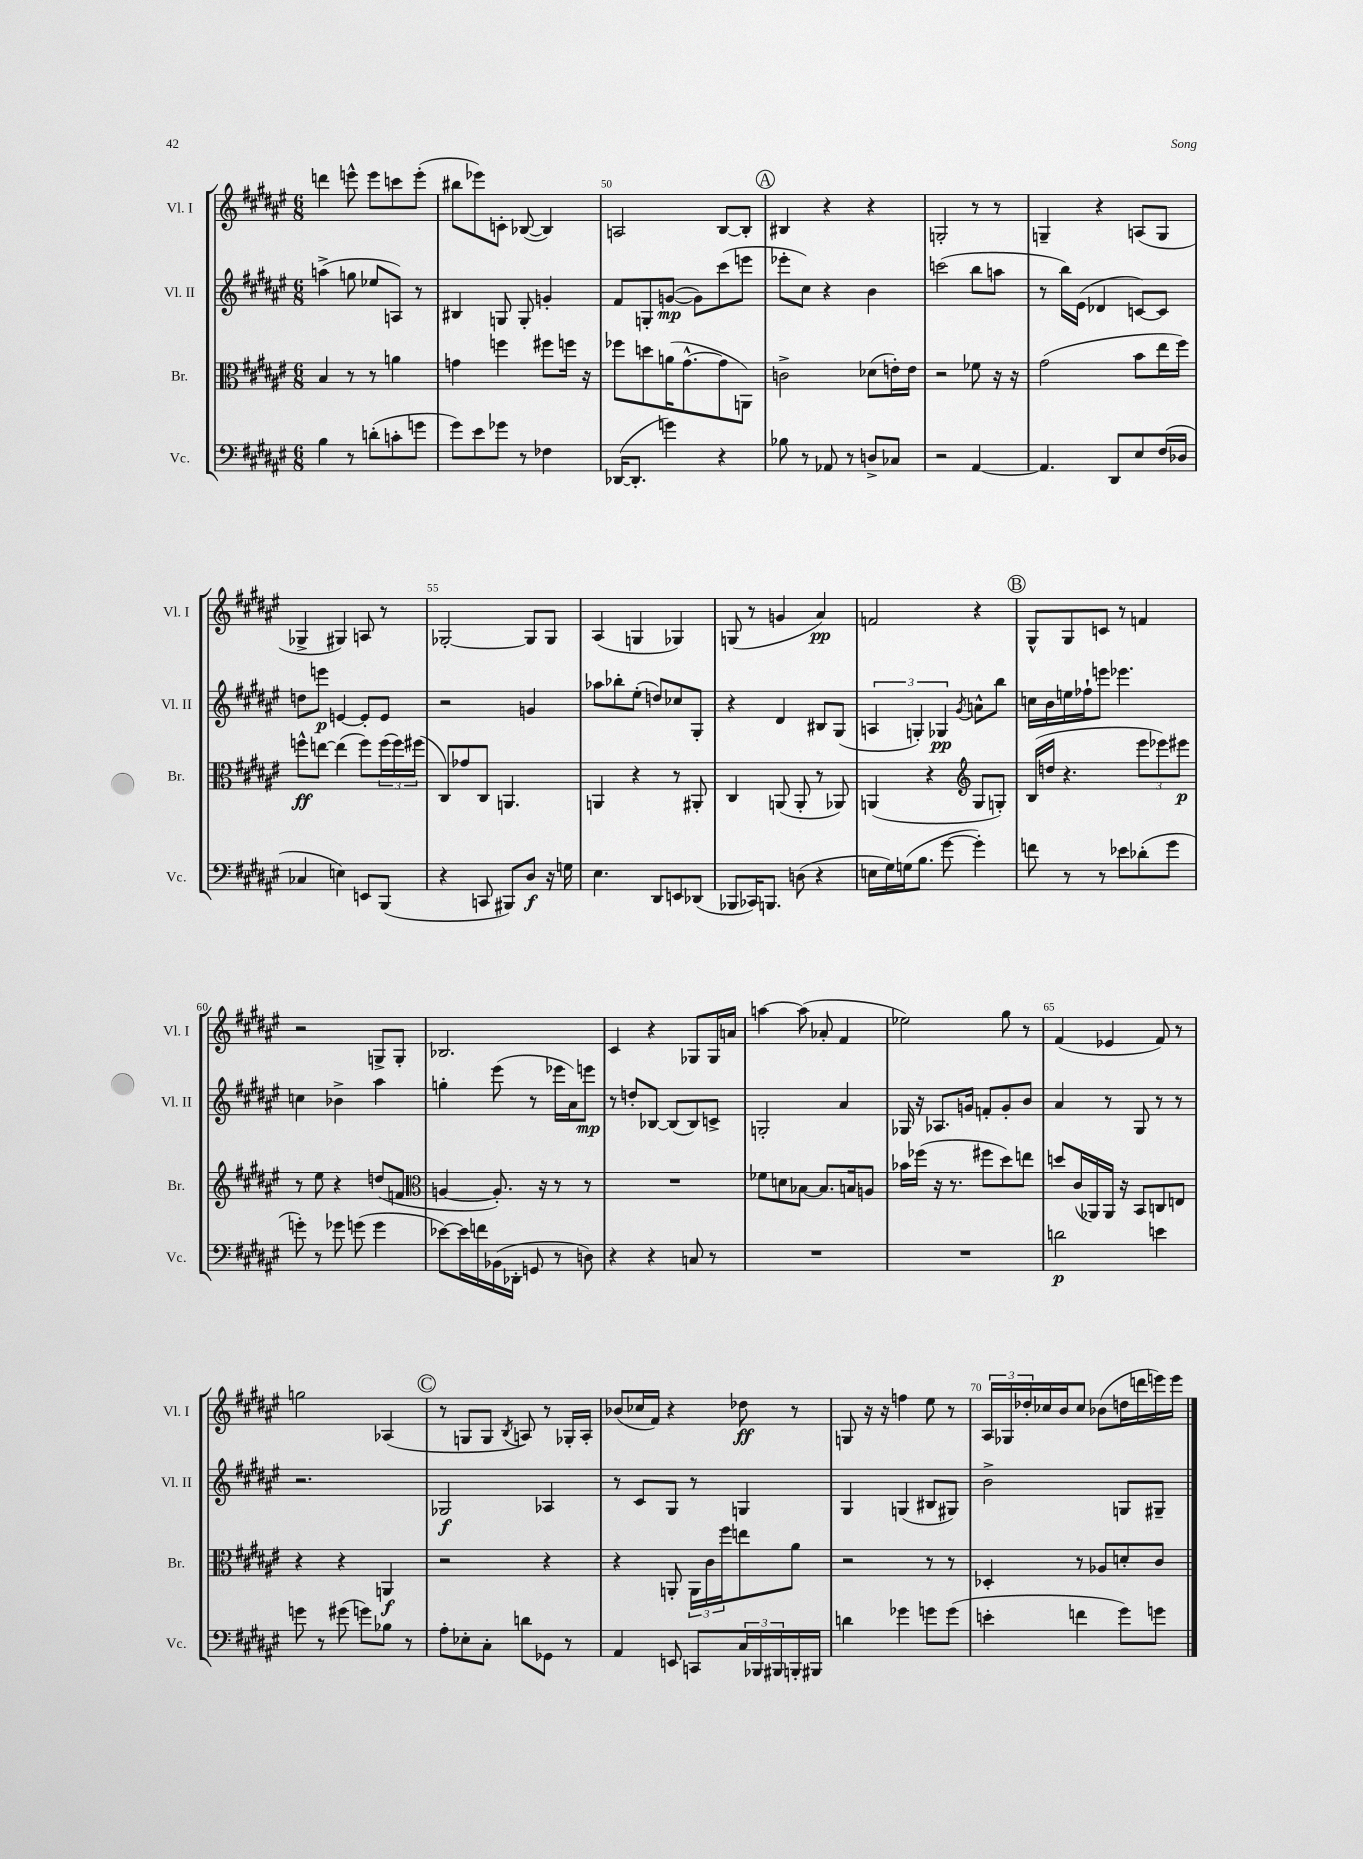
<<
\new StaffGroup <<
\new Staff = "s0" \with { instrumentName = "Vl. I" shortInstrumentName = "Vl. I" } {
    \clef treble \key fis \major \numericTimeSignature \time 6/8
    d'''4 e'''8-^ e'''8 c'''8 e'''8-.( |
    bis''8 ees'''8) c'8-. bes8~( bes4) |
    a2 b8~ b8-. |
    \mark \markup { \circle "A" } bis4 r4 r4 |
    g2-. r8 r8 |
    g4-- r4 a8( g8 |
    ges4-> gis4) a8 r8 |
    ges2~-. ges8 ges8 |
    ais4( g4 ges4) |
    g8( r8 g'4 ais'4\pp) |
    f'2 r4 |
    \mark \markup { \circle "B" } gis8-^ gis8 c'8 r8 f'4 |
    r2 g8-> g8-. |
    bes2. |
    cis'4 r4 ges8 ges16 a'16 |
    a''4~ a''8( aes'8-. fis'4 |
    ees''2) gis''8 r8 |
    fis'4( ees'4 fis'8) r8 |
    g''2 aes4( |
    \mark \markup { \circle "C" } r8 g8 g8 \acciaccatura { b8 } a8) r8 ges16-. a16-. |
    bes'8( ces''16 fis'16) r4 des''8\ff r8 |
    g8 r16 r16 f''4 eis''8 r8 |
    \tuplet 3/2 { ais16 ges16 des''16-. } ces''16 b'16 ces''8 bes'8( d''16 d'''16 e'''16) e'''16 \bar "|." |
}
\new Staff = "s1" \with { instrumentName = "Vl. II" shortInstrumentName = "Vl. II" } {
    \clef treble \key fis \major \numericTimeSignature \time 6/8
    a''4->( g''8 ees''8 a8) r8 |
    bis4 g8 g8-. g'4-. |
    fis'8 g8-. g'8~\mp( g'8) cis'''8( e'''8 |
    \mark \markup { \circle "A" } ees'''8-. cis''8) r4 b'4 |
    c'''2( b''8 a''8 |
    r8 b''16) eis'16( des'4 c'8~) c'8 |
    d''8 e'''8\p e'4~ e'8-. e'8 |
    r2 g'4 |
    aes''8 bes''8-. eis''8-.( d''8) ces''8 gis8-. |
    r4 dis'4 bis8 gis8( |
    \tuplet 3/2 { a4 g4-.) ges4\pp } \acciaccatura { gis'8 } a'8-^ b''8 |
    \mark \markup { \circle "B" } c''16 b'16 e''16 fes''16-! e'''8 ees'''4. |
    c''4 bes'4-> ais''4 |
    g''4-. eis'''8( r8 ees'''16 ais'16) e'''8\mp |
    r8 d''8-. bes8~ bes8( bes8) c'8-> |
    g2-. ais'4 |
    ges16 r16 aes8. g'16 f'8-. g'8-. b'8 |
    ais'4 r8 gis8 r8 r8 |
    r2. |
    \mark \markup { \circle "C" } ges2\f aes4 |
    r8 cis'8 gis8 r8 g4 |
    gis4 g4( bis8 gis8) |
    b'2-> g8 gis8-- \bar "|." |
}
\new Staff = "s2" \with { instrumentName = "Br." shortInstrumentName = "Br." } {
    \clef alto \key fis \major \numericTimeSignature \time 6/8
    b4 r8 r8 a'4 |
    g'4 f''4 fis''8 f''16 r16 |
    fes''8 d''8 a'16( gis'8.~-^ gis'8 a,8) |
    \mark \markup { \circle "A" } c'2-> des'8( e'16-.) e'16 |
    r2 fes'8 r16 r16 |
    gis'2( b'8 eis''16 fis''16) |
    f''8-^\ff e''8~ e''4( f''8) \tuplet 3/2 { f''16( f''16) fis''16( } |
    cis8) ges'8 cis8 a,4. |
    a,4 r4 r8 ais,8-. |
    cis4 a,8( a,8-. r8 aes,8) |
    a,4( r4 \clef treble gis8 g8-.) |
    \mark \markup { \circle "B" } b16( d''16 r4. \tuplet 3/2 { eis'''8 ees'''8) eis'''8\p } |
    r8 eis''8 r4 d''8( f'8 |
    \clef alto a4~ a8.-.) r16 r8 r8 |
    R2. |
    fes'8 d'8 bes8~ bes8. b16 a8 |
    bes'16 fes''16( r16 r8. fis''8 dis''8) e''8 |
    d''8 cis'16( aes,16) aes,16 r16 b,8 c8 e8 |
    r4 r4 a,4\f |
    \mark \markup { \circle "C" } r2 r4 |
    r4 a,8-. \tuplet 3/2 { a,16 cis'16 fis''16 } e''8 ais'8 |
    r2 r8 r8 |
    des4-. r8 aes8 d'8-. cis'8 \bar "|." |
}
\new Staff = "s3" \with { instrumentName = "Vc." shortInstrumentName = "Vc." } {
    \clef bass \key fis \major \numericTimeSignature \time 6/8
    b4 r8 d'8-.( c'8-. g'8 |
    gis'8) eis'8 ges'8 r8 fes4 |
    des,16~( des,8.-. g'4) r4 |
    \mark \markup { \circle "A" } bes8 r8 aes,8 r8 d8-> ces8 |
    r2 ais,4~ |
    ais,4. dis,8 eis8 fis16( des16 |
    ces4 e4) e,8 b,,8( |
    r4 c,8 bis,,8) dis8\f r16 g16 |
    eis4. dis,8 e,8 des,8( |
    bes,,8 ces,16) b,,8. d8( r4 |
    e16 gis16) g16( b8. gis'8~ gis'4-.) |
    \mark \markup { \circle "B" } f'8 r8 r8 ees'8 des'8-.( gis'8 |
    g'8-.) r8 ges'8 g'8( g'4 |
    ees'8~) ees'16 f'16 bes,16( des,16-. g,8 r8 d8) |
    r4 r4 c8 r8 |
    R2. |
    R2. |
    d'2\p e'4 |
    g'8 r8 gis'8( g'8) bes8 r8 |
    \mark \markup { \circle "C" } ais8-. ees8-. cis8-. d'8 ges,8 r8 |
    ais,4 e,8 c,8 \tuplet 3/2 { cis16 bes,,16 bis,,16 } b,,16-. bis,,16 |
    d'4 ges'4 g'8 g'8( |
    e'4-. f'4 gis'8) g'8 \bar "|." |
}
>>
>>
\layout { \context { \Score currentBarNumber = #48 \override BarNumber.break-visibility = ##(#f #t #t) barNumberVisibility = #(every-nth-bar-number-visible 5) } }
